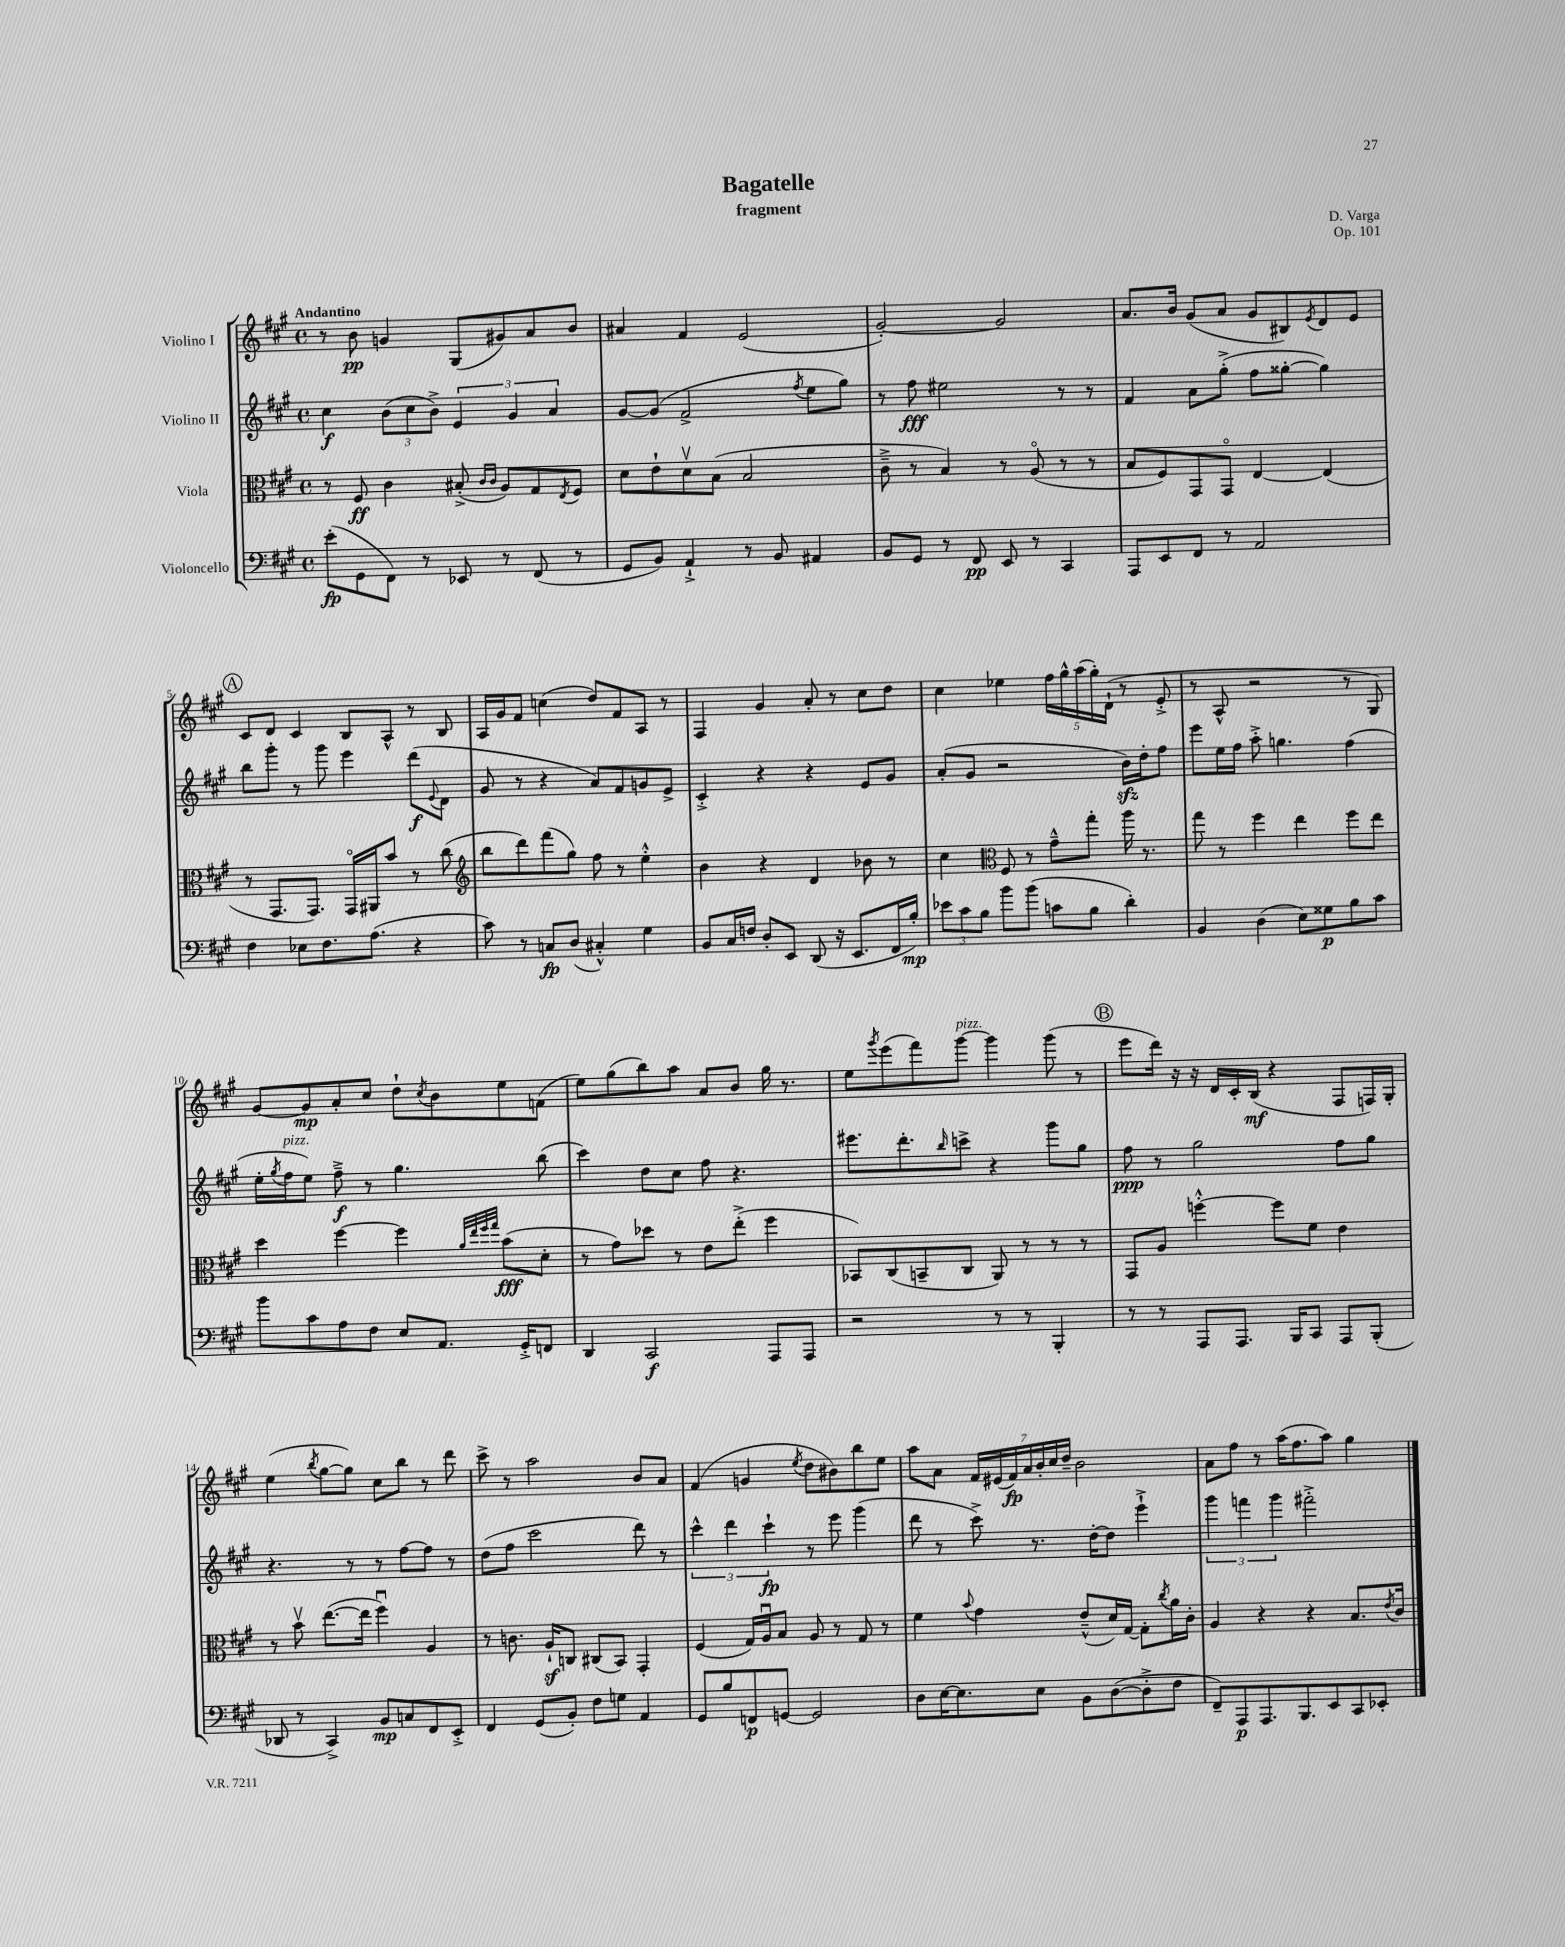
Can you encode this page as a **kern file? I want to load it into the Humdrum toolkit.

**kern	**kern	**kern	**kern
*staff4	*staff3	*staff2	*staff1
*clefF4	*clefC3	*clefG2	*clefG2
*k[f#c#g#]	*k[f#c#g#]	*k[f#c#g#]	*k[f#c#g#]
*M4/4	*M4/4	*M4/4	*M4/4
*met(c)	*met(c)	*met(c)	*met(c)
(8e'\L	8r	4cc#\	8r
8GG#\	8F#/	.	8b\
8FF#\J)	4c#\	(12b\L	4g/
.	.	12cc#\	.
8r	.	.	.
.	.	12b^\J)	.
8EE-/	(8B#'^/	6e/	(8G#/L
.	16qqc#/LL	.	.
.	16qqc#/JJ	.	.
8r	8A/L)	.	8g#/)
.	.	6g#/	.
(8FF#/	8G#/	.	8a/
.	.	6a/	.
.	8qE/	.	.
8r	8F#/J	.	8b/J
=	=	=	=
8GG#/L	8d\L	[8g#/L	4a#/
8BB/J)	8e`\	(8g#/]J	.
4AA`^/	8dv\	2f#^/	4f#/
.	(8B\J	.	.
8r	2B/	.	(2e/
8BB/	.	.	.
.	.	8qff#/	.
4AA#/	.	8ee\L	.
.	.	8gg#\J)	.
=	=	=	=
8BB/L	8c#~^\	8r	[2g#'/)
8GG#/J	8r	8ff#\	.
8r	4B/)	2ee#\	.
8FF#/	.	.	.
8EE/	8r	.	2g#/]
8r	(8Ao/	.	.
4CC#/	8r	8r	.
.	8r	8r	.
=	=	=	=
8AAA/L	8B/L	4f#/	8.a/L
8EE/	8F#/)	.	.
.	.	.	16b/Jk
8FF#/J	8GG#/	8a\L	(8g#/L
8r	8GG#o/J	(8gg#'^\J	8a/J
2AA/	[4E/	8ff#\L	8g#/L
.	.	[8gg##'\J	8B#/)
.	.	.	8qe/
.	(4E/]	4gg##\])	8d/
.	.	.	8e/J
=	=	=	=
4F#\	8r	8bb\L	8c#/L
.	8.GG#/L	8ggg#'\J	8d/J
8E-\L	.	8r	4c#/
.	8.GG#/J)	.	.
8.F#\	.	8ggg#\	.
.	16GG#o/LL	4eee\	8B/L
(8.A\J	16AA#/J	.	.
.	8b/J	.	8A^^/J
4r	8r	(8ddd\L	8r
.	.	8qqe/	.
.	(8cc#\	8d\J	8B/
=	=	=	=
*	*clefG2	*	*
8c#\)	8bb\L	8g#/	16A/LL
.	.	.	16g#/J
8r	8ddd\)	8r	8f#/J
8C/L	(8fff#\	4r	(4cc\
(8D/J	8gg#\J)	.	.
4C#'^^/)	8ff#\	8a/L)	8dd/L)
.	8r	8f#/	8f#/
4G#\	4ee'^^\	8g/	8A/J
.	.	8e^/J	8r
=	=	=	=
8BB/L	4b\	4c#'^/	4F#/
16C#/L	.	.	.
16F/JJ	.	.	.
8D'/L	4r	4r	4g#/
8EE/J	.	.	.
(8DD/	4d/	4r	8a'/
16r	.	.	8r
8.EE/L	.	.	.
.	8b-\	8e/L	8cc#\L
16FF#/L	8r	8g#/J	8dd\J
16B'/JJ)	.	.	.
=	=	=	=
12e-\L	4cc#\	(8a'/L	4cc#\
12c#\	.	.	.
.	.	8g#/J	.
12B\J	.	.	.
*	*clefC3	*	*
8b\L	8F#/	2r	4ee-\
(8b\J	8r	.	.
8c\L	8g#~^^\L	.	20ff#\LL
.	.	.	20gg#^^\
.	.	.	(20aa\
8B\J	8gg#'\J	.	.
.	.	.	20gg#'\)
.	.	.	(20d`\JJ
4d'\)	16aa\	16b\LL)	8r
.	8.r	16dd'\J	.
.	.	8ff#\J	8e'^/
=	=	=	=
4BB/	8gg#\	8eee\L	8r
.	8r	16ee\L	8A^^/
.	.	16ff#\JJ	.
(4D\	4ff#\	8aa'^\	2r
.	.	4.gg\	.
8E\L)	4ee\	.	.
8G##\	.	.	.
8B\	8ff#\L	(4ff#\	8r
8c#\J	8ee\J	.	8G#/)
=	=	=	=
8b\L	4dd\	16ee'\LL	[8g#/L
.	.	8qgg#/	.
.	.	16ff#\J	.
8c#\	.	8ee\J)	8g#/]
8A\	[4ff#\	8ff#~^\	8a'/
8F#\J	.	8r	8cc#/J
8E/L	4ff#\]	4.gg#\	8dd`\L
.	.	.	8qcc#/
8.AA/J	.	.	8b\
.	32qqa/LLL	.	.
.	32qqee/	.	.
.	32qqff#/	.	.
.	32qqgg#/JJJ	.	.
.	(8b\L	.	8ee\
16GG#'^/LK	.	.	.
8FF/J	8d'\J	(8bb\	(8f\J
=	=	=	=
4DD/	8r	4ccc#\)	8ee\L)
.	8g#\L)	.	(8gg#\
2CC#/	8dd-\J	8dd\L	8bb\)
.	8r	8cc#\J	8aa\J
.	8e\L	8ff#\	8a/L
.	(8ee'^\J	4.r	8b/J
8AAA/L	4ff#\	.	16gg#\
.	.	.	8.r
8AAA/J	.	.	.
=	=	=	=
2r	8BB-/L)	8.eee#\L	8ee\L
.	.	.	8qggg#/
.	(8C#/	.	(8eee\
.	.	8.ddd'\	.
.	8BB~/	.	8fff#\)
.	.	16qqbb/	.
.	8C#/J	8ccc^\J	[8ggg#\J
8r	8AA/)	4r	4ggg#\]
8r	8r	.	.
4BBB'/	8r	8ggg#\L	(8ggg#\
.	8r	8gg#\J	8r
=	=	=	=
8r	8GG#/L	8ff#\	8eee\L
8r	8A/J	8r	16ddd\Jk)
.	.	.	16r
8AAA/L	[4ff'^^\	2gg#\	16r
.	.	.	16d/LL
8.AAA/J	.	.	16c#'/
.	.	.	(16B/JJ
.	8ff\]L	.	4r
16BBB/LK	.	.	.
8CC#/J	8f#\J	.	.
8AAA/L	4e\	8ff#\L	8F#/L
(8BBB'/J	.	8gg#\J	16F/L)
.	.	.	16G#'/JJ
=	=	=	=
8DD-/	8r	4.r	(4ee\
8r	8bv\	.	.
.	.	.	8qbb/
4CC#^/)	([8.ee\L	.	[8gg#\L
.	.	8r	8gg#\]J)
.	16ee\]Jk	.	.
8BB/L	4ff#u\)	8r	8cc#\L
8C/	.	[8ff#\L	8bb\J
8FF#/	4A/	8ff#\]J	8r
8EE'^/J	.	8r	8ddd\
=	=	=	=
4FF#/	8r	(8dd\L	8ccc#^\
.	8.c\	8ff#\J	8r
(8GG#/L	.	2ccc#\	2aa\
.	16A`/LK	.	.
8BB'/J)	8C/J	.	.
8F#\L	(8C#/L	.	.
8G\J	8BB/J)	.	.
4AA/	4GG#'/	8ddd\)	8b/L
.	.	8r	8a/J
=	=	=	=
8GG#/L	(4F#/	6ccc#^^\	(4f#/
8B/	.	.	.
.	.	6ddd\	.
8FF/	16G#/LL)	.	4g/
.	16Au/J	.	.
.	.	6ccc#`\	.
[8GG/J	8B/J	.	.
.	.	.	8qee/
2GG/]	8A/	8r	8dd\L
.	8r	8eee\	8b#\)
.	8G#/	(4ggg#\	8bb\
.	8r	.	8ee\J
=	=	=	=
8D\L	4f#\	8ddd\	8aa\L
[16E\K	.	8r	8a\J
8.E\]	.	.	.
.	8qqb/	.	.
.	4g#\	8ccc#^\)	28f#/LL
.	.	.	(28e#/
.	.	.	28f#/)
.	.	.	28a/
8E\J	.	8.r	.
.	.	.	28b'/
.	.	.	28cc#/
.	.	.	28dd~/JJ
8BB\L	(8e~^^/L	.	2b\
.	.	[16dd'\LK	.
([8D\	16d/L)	8dd\]J	.
.	[16G#/JJ	.	.
8D'^\]	8G#'\]L	4eee`^\	.
.	8qcc#/	.	.
8F#\J	16a\L	.	.
.	16c#'\JJ	.	.
=	=	=	=
8FF#~/L)	4A/	6ggg#\	8a\L
8AAA/	.	.	8ff#\J
.	.	6fff\	.
8.AAA/	4r	.	8r
.	.	6ggg#\	.
.	.	.	(16aa\LK
8.BBB/	.	.	8.ff#\
.	4r	2fff#'^\	.
8EE/	.	.	8aa\J)
8CC#/	8.B/L	.	4gg#\
8EE-'/J	.	.	.
.	8qe/	.	.
.	16c#/Jk	.	.
==	==	==	==
*-	*-	*-	*-
